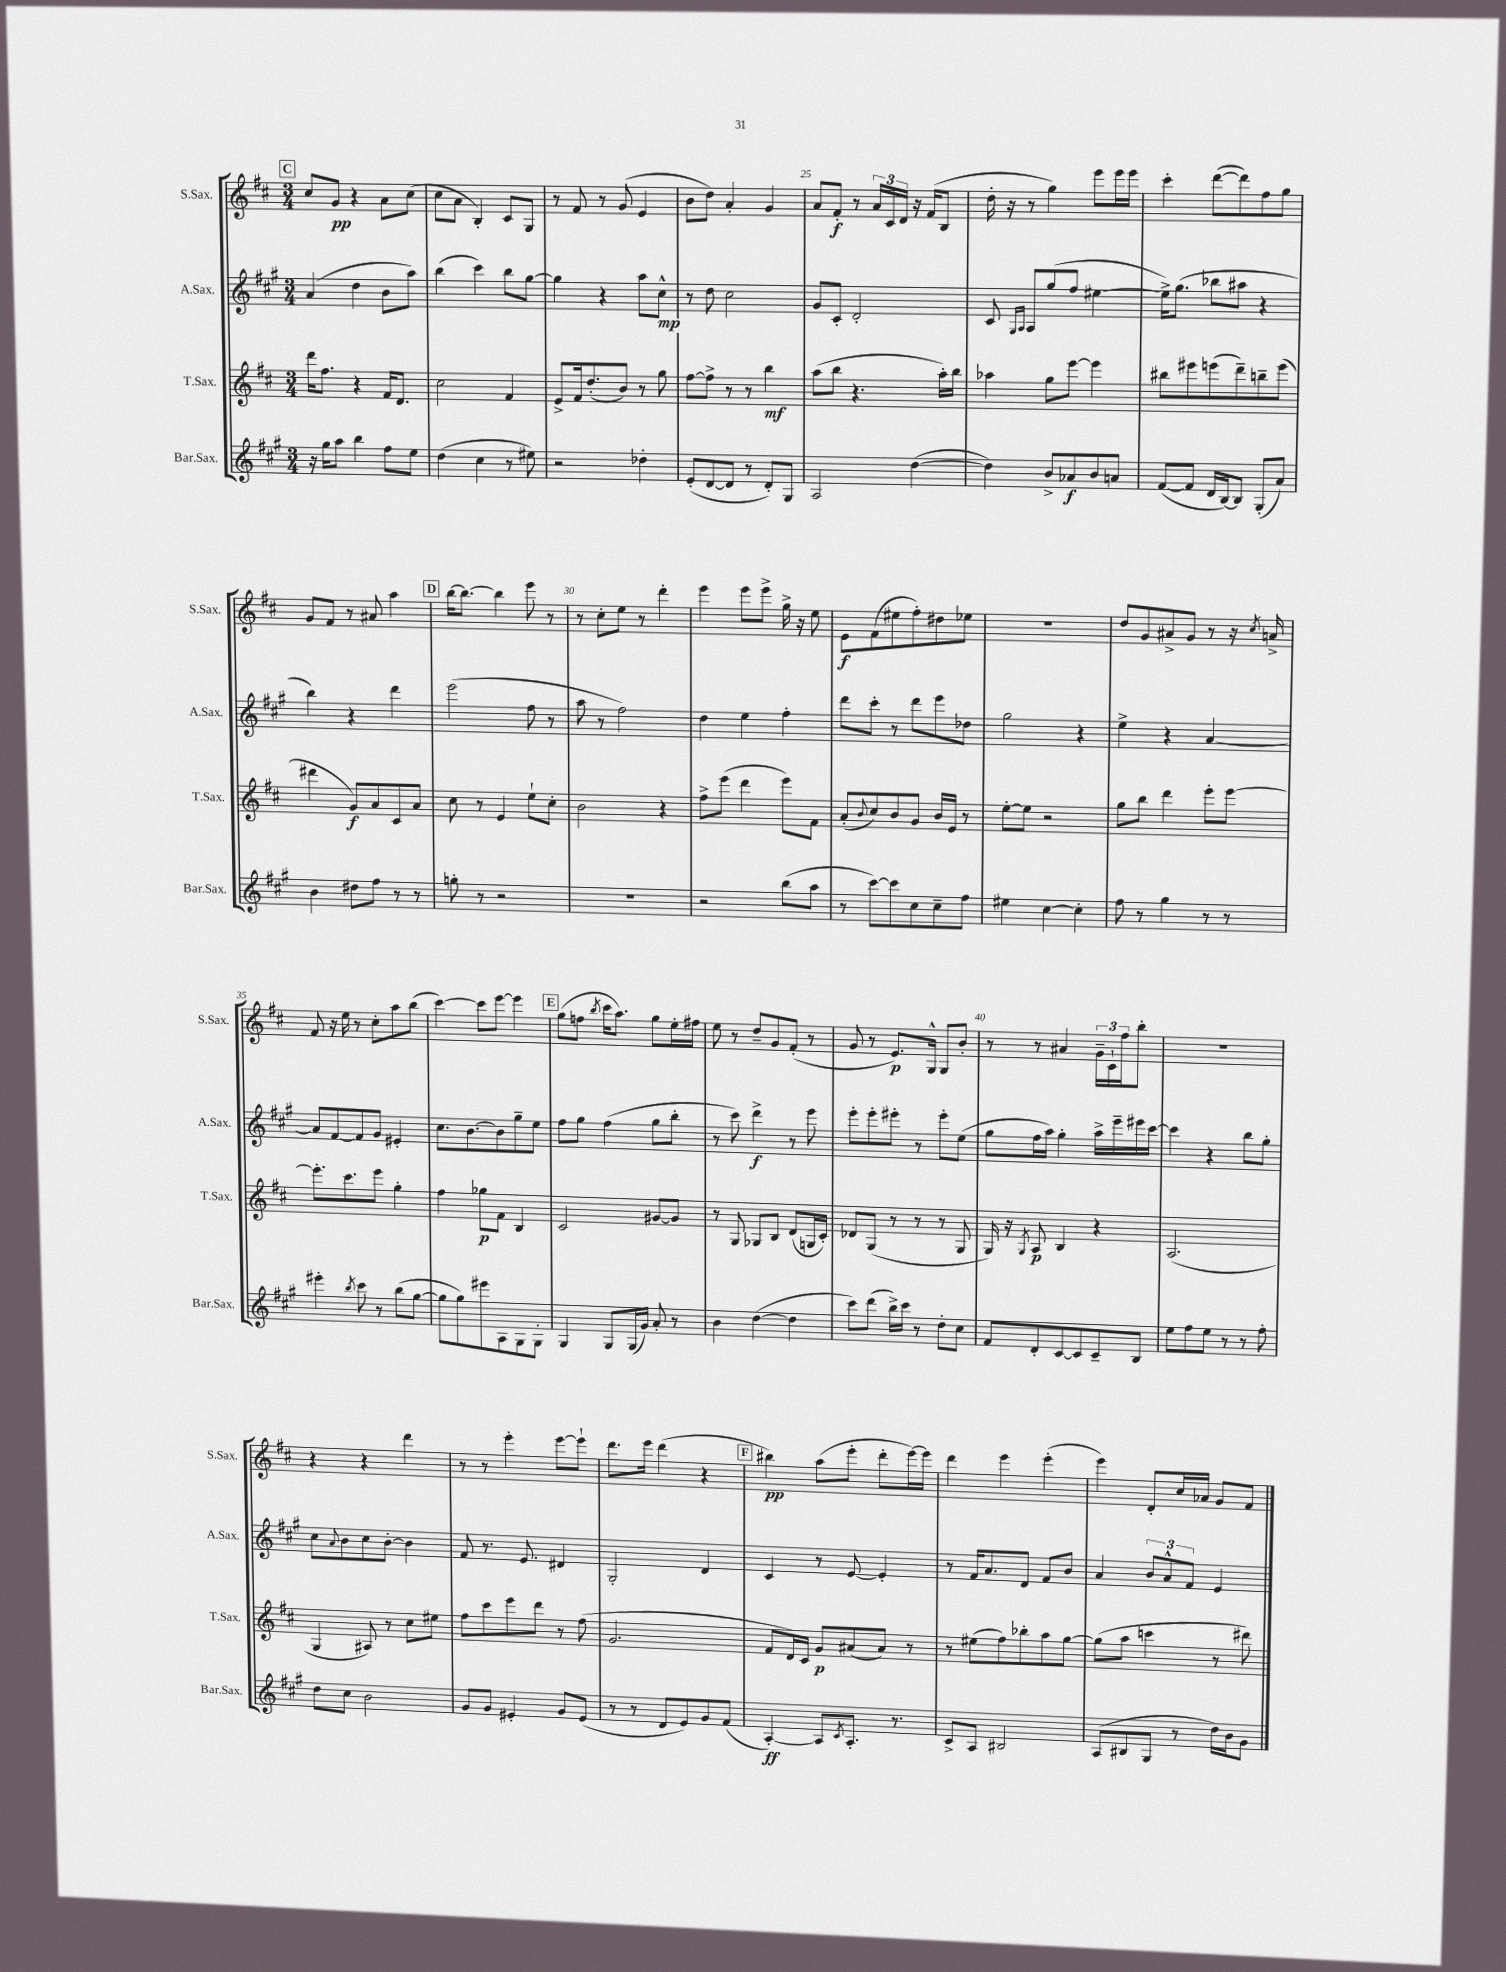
<<
\new StaffGroup <<
\new Staff = "s0" \with { instrumentName = "S.Sax." shortInstrumentName = "S.Sax." } {
    \clef treble \key d \major \numericTimeSignature \time 3/4
    \mark \markup { \box "C" } cis''8 g'8\pp r4 a'8 cis''8( |
    cis''8 a'8 b4-.) cis'8 g8 |
    r8 fis'8 r8 g'8( e'4 |
    b'8 d''8) a'4-. g'4 |
    a'8 fis'8-.\f r8 \tuplet 3/2 { a'16 cis'16 d'16 } r16 fis'16( b8 |
    d''16-. r16 r8 g''4) e'''8 e'''16 e'''16 |
    cis'''4-. d'''8~( d'''8) fis''8 g''8 |
    g'8 fis'8 r8 ais'8 a''4 |
    \mark \markup { \box "D" } b''16~ b''8.~ b''4 e'''8 r8 |
    r8 cis''8-. e''8 r8 d'''4-. |
    e'''4 e'''8 e'''8-> g''16-> r16 e''8 |
    e'8\f fis'8( eis''8 fis''8-.) dis''8 ees''8 |
    R2. |
    d''8 g'8 ais'8-> g'8 r8 r16 \acciaccatura { cis''8 } a'16-> |
    fis'8 r16 e''16 r8 cis''8-. a''8 b''8( |
    cis'''4~) cis'''8 e'''8~ e'''4 |
    \mark \markup { \box "E" } g''8( f''8 \acciaccatura { b''8 } cis'''16 a''8.) g''8 e''16-. fis''16 |
    e''8 r8 d''8-- g'8 fis'8-.( r8 |
    g'8 r8 e'8.\p) g16-^ g8 b'8-. |
    r8 r8 ais'4 \tuplet 3/2 { g'16-- cis'16-! fis''16 } b''8-. |
    R2. |
    r4 r4 d'''4 |
    r8 r8 e'''4-. e'''8~ e'''8-! |
    d'''8. e'''16 d'''4( r4 |
    \mark \markup { \box "F" } bis''4\pp) a''8( e'''8-. d'''8-. e'''16~) e'''16 |
    d'''4 e'''4 e'''4-.( |
    e'''4) d'8-. cis''16 aes'16 g'8 fis'8 \bar "|." |
}
\new Staff = "s1" \with { instrumentName = "A.Sax." shortInstrumentName = "A.Sax." } {
    \clef treble \key a \major \numericTimeSignature \time 3/4
    \mark \markup { \box "C" } a'4( d''4 b'8 a''8) |
    b''4( cis'''4) b''8 gis''8~ |
    gis''4 r4 a''8 cis''8-^\mp |
    r8 d''8 cis''2 |
    gis'8 cis'8-. d'2-. |
    cis'8 \grace { gis16 a16 } a8 gis''8( fis''8 eis''4~ |
    eis''16->) gis''8.( bes''8 ais''8 r4 |
    b''4) r4 d'''4 |
    \mark \markup { \box "D" } e'''2( fis''8 r8 |
    a''8 r8 fis''2) |
    d''4 e''4 fis''4-. |
    d'''8 cis'''8-. r8 d'''8 e'''8 des''8 |
    gis''2 r4 |
    e''4-> r4 a'4~ |
    a'8 fis'8~ fis'8 gis'8 eis'4-. |
    cis''8. b'8.~ b'8 gis''8-- e''8 |
    \mark \markup { \box "E" } fis''8 gis''8 fis''4( gis''8 b''8-. |
    r8 cis'''8) d'''4->\f r8 e'''8 |
    e'''8-. e'''8-. eis'''8-. r8 eis'''8-. e''8( |
    gis''8 fis''16 a''16) gis''4-. a''16-> e'''16-- eis'''16 cis'''16~ |
    cis'''4 r4 b''8 gis''8-. |
    cis''8 \appoggiatura { a'8 } b'8 cis''8 b'8~-. b'4 |
    fis'8 r8. e'8. dis'4 |
    gis2-. d'4 |
    \mark \markup { \box "F" } cis'4 r8 e'8~ e'4-. |
    r8 fis'16 a'8. d'8 fis'8 b'8 |
    a'4 \tuplet 3/2 { b'8 a'8-^ fis'8 } e'4 \bar "|." |
}
\new Staff = "s2" \with { instrumentName = "T.Sax." shortInstrumentName = "T.Sax." } {
    \clef treble \key d \major \numericTimeSignature \time 3/4
    \mark \markup { \box "C" } d'''16 fis''8. r4 fis'16 d'8. |
    cis''2 fis'4 |
    e'8-> fis'16 d''8.-.( b'8) r8 g''8 |
    fis''8~ fis''8-> r8 r8 b''4\mf |
    a''8( b''8 r4. a''16-.) b''16 |
    aes''4 g''8 e'''8~ e'''4 |
    bis''8 eis'''8 e'''8( d'''8--) b''8-- e'''8( |
    dis'''4 g'8\f) a'8 cis'8 a'8 |
    \mark \markup { \box "D" } cis''8 r8 e'4 e''8-! cis''8-. |
    b'2 r4 |
    fis''8-> e'''8( d'''4 e'''8) fis'8 |
    a'8-.( \appoggiatura { b'8 } cis''8) b'8 g'8 b'16 e'16 r8 |
    e''8~-. e''8 r2 |
    g''8 b''8 d'''4 e'''8-. e'''8~ |
    e'''8.-. cis'''8. e'''8 g''4-. |
    fis''4 ges''8\p fis'8 b4 |
    \mark \markup { \box "E" } cis'2 gis'8~ gis'8 |
    r8 g8 ges8 b8 d'8( g16 cis'16-.) |
    des'8 g8( r8 r8 r8 g8 |
    g16) r16 \acciaccatura { g8 } a8\p b4 r4 |
    a2.( |
    g4 ais8) r8 cis''8 eis''8 |
    fis''8 cis'''8 e'''8 d'''8 r8 fis''8( |
    g'2. |
    \mark \markup { \box "F" } fis'8 d'16) cis'16 g'8\p ais'8( ais'8) r8 |
    r8 eis''8( fis''8) bes''8-. a''8 g''8~ |
    g''8( a''8 c'''4 r8 dis'''8) \bar "|." |
}
\new Staff = "s3" \with { instrumentName = "Bar.Sax." shortInstrumentName = "Bar.Sax." } {
    \clef treble \key a \major \numericTimeSignature \time 3/4
    \mark \markup { \box "C" } r16 gis''16 a''8 b''4 fis''8 e''8 |
    d''4( cis''4 r8 eis''8) |
    r2 des''4-. |
    e'8-.( d'8~ d'8 r8 d'8-.) gis8 |
    a2 d''4~( |
    d''4) b'8-> aes'8\f b'8 a'8 |
    fis'8~( fis'8 d'16 b16~) b8 gis8-.( a'8) |
    b'4 dis''8 fis''8 r8 r8 |
    \mark \markup { \box "D" } g''8-. r8 r2 |
    R2. |
    r2 b''8( a''8 |
    r8 cis'''8~) cis'''8 cis''8 cis''8-- fis''8 |
    eis''4 cis''4~ cis''4-. |
    fis''8 r8 gis''4 r8 r8 |
    eis'''4-. \acciaccatura { b''8 } cis'''8 r8 b''8( gis''8~ |
    gis''8 gis''8) eis'''8 a8 gis8 gis8-. |
    \mark \markup { \box "E" } gis4 gis8 gis16( gis'16) a'8-. r8 |
    b'4 d''4~( d''4 |
    cis'''8) d'''8( b''16->) cis'''16 r8 d''8-. cis''8 |
    fis'8 d'8-. cis'8~ cis'8 cis'8-- b8 |
    e''8 fis''8 e''8 r8 r8 fis''8-. |
    d''8 cis''8 b'2 |
    gis'8 gis'8 eis'4-. gis'8 eis'8( |
    r8 r8 d'8 e'8) gis'8 fis'8( |
    \mark \markup { \box "F" } a4~-.\ff) a8 \acciaccatura { cis'8 } a8.-. r8. |
    cis'8-> a8 bis2 |
    a8( bis8 gis8 r8 d''16) b'16 gis'8 \bar "|." |
}
>>
>>
\layout { \context { \Score currentBarNumber = #21 \override BarNumber.break-visibility = ##(#f #t #t) barNumberVisibility = #(every-nth-bar-number-visible 5) } }
